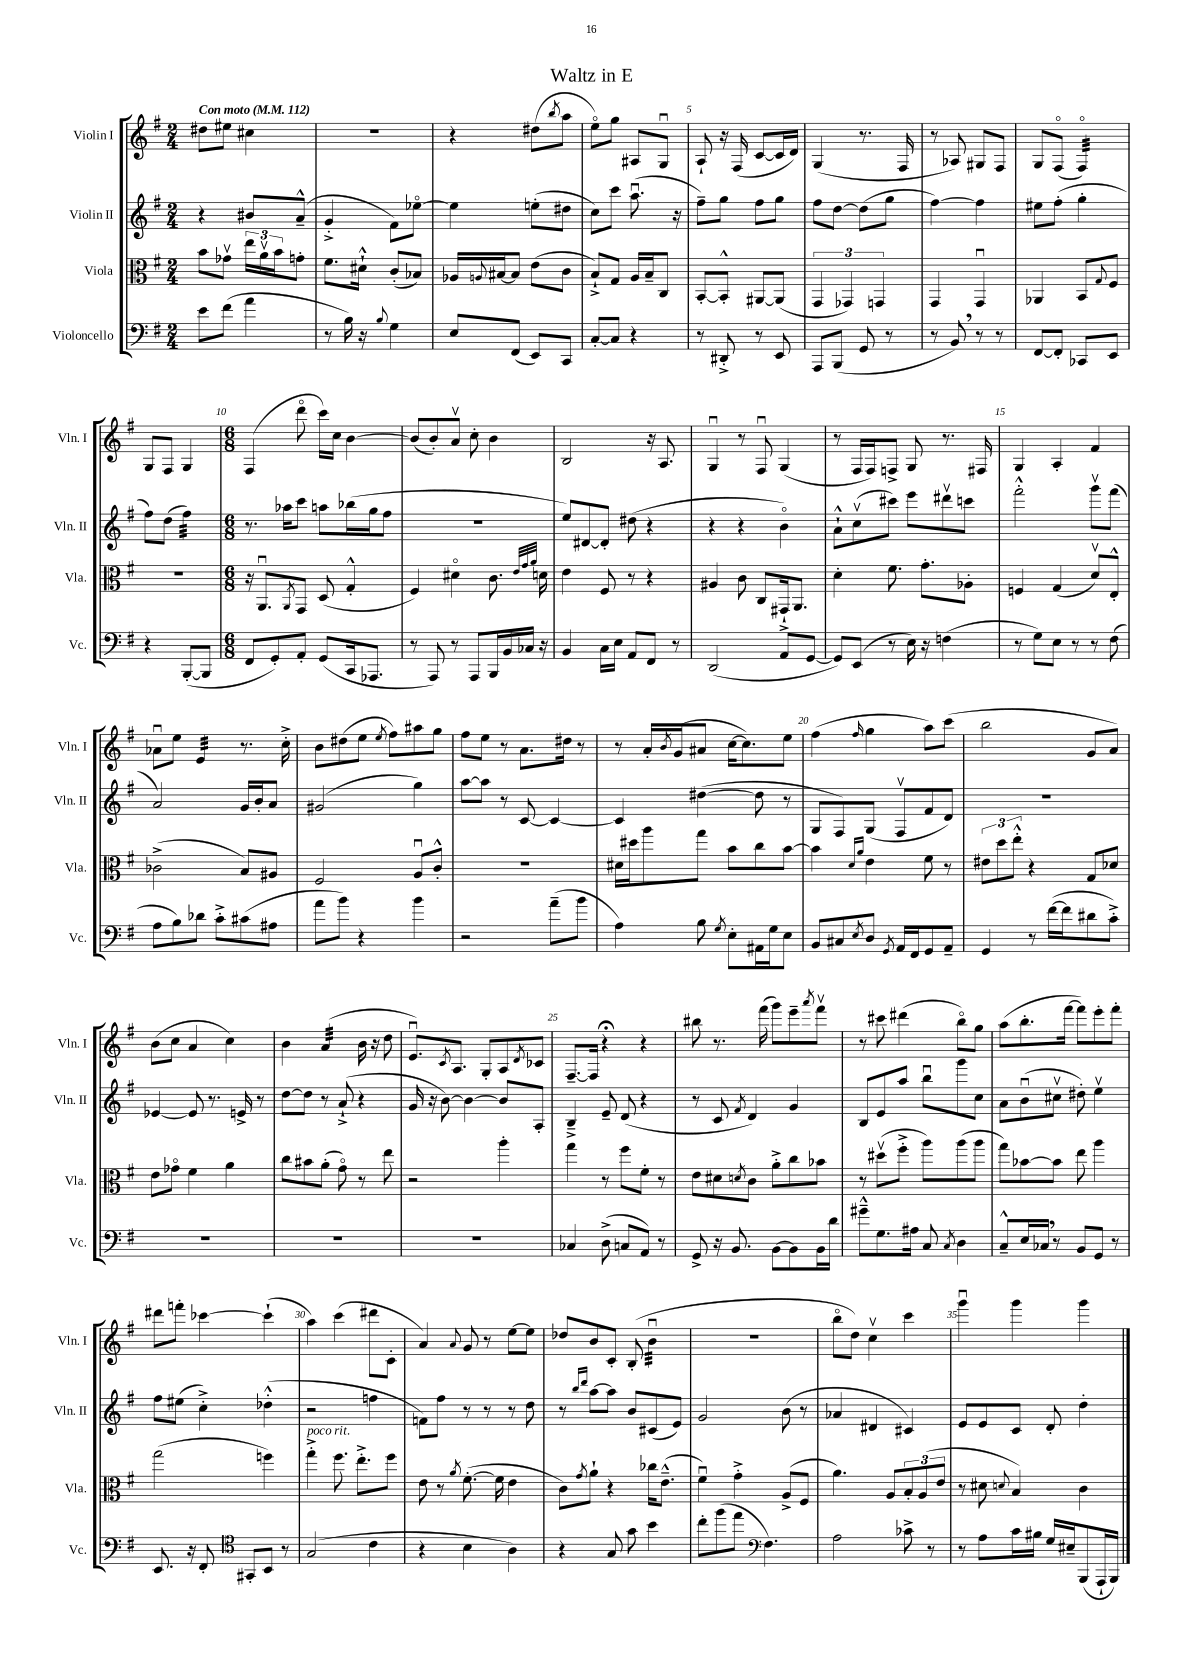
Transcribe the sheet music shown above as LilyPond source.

\header { title = "Waltz in E" }
<<
\new StaffGroup <<
\new Staff = "s0" \with { instrumentName = "Violin I" shortInstrumentName = "Vln. I" } {
    \clef treble \key g \major \numericTimeSignature \time 2/4 \tempo "Con moto" 4 = 112
    dis''8 eis''8 cis''4 |
    R2 |
    r4 dis''8( \acciaccatura { b''8 } a''8 |
    e''8\flageolet) g''8 ais8 g8\downbow |
    a8-! r16 fis16( c'8~ c'16 d'16) |
    g4( r8. fis16 |
    r8 aes8) gis8 fis8 |
    g8 fis8\flageolet( fis4:32\flageolet) |
    g8 fis8 g4 |
    \numericTimeSignature \time 6/8 fis4( d'''8\flageolet c'''16) c''16 b'4~ |
    b'8( b'8-.) a'8\upbow c''8-. b'4 |
    b2 r16 a8. |
    g4\downbow r8 fis8\downbow g4( |
    r8 fis16 fis16) f8-> g8 r8. fis16 |
    g4 a4-. fis'4 |
    aes'8\downbow e''8 e'4:32 r8. c''16-.-> |
    b'8 dis''8( e''8 \acciaccatura { e''8 } fis''8) ais''8 g''8 |
    fis''8 e''8 r8 a'8. dis''16 r8 |
    r8 a'16-. \acciaccatura { b'8 } g'16( ais'8 c''16~ c''8.) e''8 |
    fis''4( \grace { fis''16 } g''4 a''8) c'''8( |
    b''2 g'8 a'8) |
    b'8( c''8 a'4 c''4) |
    b'4 a'4:32( b'16 r16 d''8 |
    e'8.\downbow) \acciaccatura { c'8 } a8. g8-. a8 \acciaccatura { d'8 } ces'8 |
    fis8.~-- fis16 r4\fermata r4 |
    bis''8 r8. fis'''16( g'''8) e'''8-- \acciaccatura { a'''8 } fis'''8\upbow |
    r8 cis'''8 dis'''4( b''8\flageolet) g''8 |
    a''8( b''8.-. fis'''16~ fis'''8) e'''8-. fis'''8-. |
    dis'''8 f'''8-. ces'''4~ ces'''4-!( |
    a''4) c'''4( dis'''8 c'8-. |
    a'4) \appoggiatura { a'8 } g'8 r8 e''8~ e''8 |
    des''8 b'8 c'8-. b8-.( b'4:32\downbow |
    R2. |
    b''8\flageolet d''8) c''4\upbow c'''4 |
    g'''4\downbow g'''4 g'''4 \bar "|." |
}
\new Staff = "s1" \with { instrumentName = "Violin II" shortInstrumentName = "Vln. II" } {
    \clef treble \key g \major \numericTimeSignature \time 2/4
    r4 bis'8 a'8---^( |
    g'4-.-> fis'8) ees''8~\flageolet |
    ees''4 e''8-.( dis''8 |
    c''8) c'''8 a''8.\downbow( r16 |
    fis''8--) g''8 fis''8 g''8 |
    fis''8 d''8~ d''8( g''8 |
    fis''4~) fis''4 |
    eis''8 fis''8-.( g''4-. |
    fis''8) d''8( fis''4:32) |
    \numericTimeSignature \time 6/8 r8. aes''16 c'''8 a''8 bes''16( g''16 fis''8 |
    R2. |
    e''8) dis'8~ dis'8-. dis''8( r4 |
    r4 r4 b'4\flageolet) |
    a'8-!-^ c''8\upbow( cis'''8) e'''8 dis'''8\upbow c'''8 |
    fis'''2-.-^ g'''8\upbow fis'''8( |
    a'2) g'16 b'16-. a'8 |
    gis'2( g''4) |
    a''8~ a''8 r8 c'8~ c'4~ |
    c'4 dis''4~( dis''8 r8 |
    g8 fis8) g8( fis8\upbow fis'8 d'8) |
    R2. |
    ees'4~ ees'8 r8. e'16-> r8 |
    d''8~ d''8 r8 a'8-!->( r4 |
    g'16 r16 b'8~) b'4~ b'8 a8-. |
    b4---> e'8-- d'8( r4 |
    r8 c'8 \acciaccatura { fis'8 } d'4) g'4 |
    b8 e'8 a''8 b''8\downbow g'''8 c''8 |
    a'8 b'8\downbow( cis''8\upbow dis''8-.) e''4\upbow |
    fis''8 eis''8( c''4-.->) des''4-.-^( |
    r2 f''4 |
    f'8) fis''8 r8 r8 r8 d''8 |
    r8 \grace { b''16 d'''16 } a''8~ a''8 b'8 cis'8( e'8) |
    g'2 b'8( r8 |
    aes'4 dis'4 cis'4) |
    e'8 e'8 c'8 d'8-. d''4-. \bar "|." |
}
\new Staff = "s2" \with { instrumentName = "Viola" shortInstrumentName = "Vla." } {
    \clef alto \key g \major \numericTimeSignature \time 2/4
    b'8 ges'8\upbow \tuplet 3/2 { e''16 a'16\upbow b'16 } g'8-. |
    fis'8. dis'16-!-^ c'8-.( bes8) |
    aes16 \appoggiatura { a8 } bis16~ bis8 e'8( c'8 |
    b8-!->) g8 a16 b16-- c8 |
    b,8~-. b,8-.-^ ais,8~ ais,8( |
    \tuplet 3/2 { g,4 ges,4) g,4 } |
    g,4 g,4\downbow |
    aes,4 b,8 \appoggiatura { g8 } fis8 |
    R2 |
    \numericTimeSignature \time 6/8 r16 a,8.\downbow \acciaccatura { a,8 } g,8 d8( g4-.-^ |
    fis4) dis'4\flageolet c'8. \grace { e'32 g'32 a'32 } d'16 |
    e'4 fis8 r8 r4 |
    ais4 c'8 c8 gis,16-!-> a,8. |
    d'4-. fis'8. g'8.-. aes8-. |
    f4 g4( d'8\upbow) e8-.-^ |
    ces'2->( b8) ais8 |
    fis2 a8\downbow c'8-.-^ |
    R2. |
    dis'16 dis''16 a''8 g''8 b'8 c''8 b'8~ |
    b'4 \grace { d'16 a'16 } e'4 fis'8 r8 |
    \tuplet 3/2 { eis'8 d''8 e''8-.-^ } r4 g8 des'8 |
    e'8 ges'8\flageolet fis'4 a'4 |
    c''8 bis'8 a'8-.( g'8\flageolet) r8 e''8 |
    r2 a''4-. |
    g''4 r8 fis''8 fis'8-. r8 |
    e'8 dis'8 \acciaccatura { d'8 } c'8 a'8-.-> c''8 bes'8 |
    r8 dis''8\upbow( fis''8-.-> a''8) a''8( a''8 |
    g''8) bes'8~ bes'8 e''8 a''4 |
    g''2( f''4) |
    g''4-.->^\markup { \italic "poco rit." } fis''8. e''8.-.-> fis''8 |
    e'8 r8 \acciaccatura { a'8 } fis'8.~-.( fis'16 e'4 |
    c'8) \acciaccatura { g'8 } a'8-! r4 ces''16 e'8.---^( |
    fis'4\downbow) g'4-.-> a8->( fis8 |
    a'4.) a8 \tuplet 3/2 { b8-. a8( e'8 } |
    r8 dis'8 \appoggiatura { d'8 } b4) c'4 \bar "|." |
}
\new Staff = "s3" \with { instrumentName = "Violoncello" shortInstrumentName = "Vc." } {
    \clef bass \key g \major \numericTimeSignature \time 2/4
    e'8 fis'8( a'4 |
    r8 b16) r16 \appoggiatura { b8 } g4 |
    e8 fis,8( e,8) c,8 |
    c8~-. c8 r4 |
    r8 dis,8-.-> r8 e,8 |
    a,,8 b,,8( g,8 r8 |
    r8 b,8) \breathe r8 r8 |
    fis,8~ fis,8-. ces,8 e,8 |
    r4 b,,8~-.( b,,8 |
    \numericTimeSignature \time 6/8 fis,8 g,8-.) a,8-. g,8( c,16 aes,,8. |
    r8 a,,8) r8 a,,8 b,,16 b,16 ces16 r16 |
    b,4 c16 e16 a,8 fis,8 r8 |
    d,2( a,8 g,8~ |
    g,8) e,8( r8 e16) r16 f4( |
    r8 g8) e8 r8 r8 fis8( |
    a8 b8) des'8 c'8-.-> cis'8( ais8 |
    a'8 b'8) r4 b'4 |
    r2 a'8--( b'8 |
    a4) b8 \acciaccatura { g8 } e8-. ais,16 g16 e8 |
    b,8 cis8 \acciaccatura { e8 } d8 \acciaccatura { g,8 } a,16 fis,16 g,8 a,8-- |
    g,4 r8 fis'16~( fis'16 dis'8 c'8-.->) |
    R2. |
    R2. |
    R2. |
    ces4 d8->( c8 a,8) r8 |
    g,8-> r16 b,8. b,8~ b,8 b,16 d'16 |
    gis'8---^ g8. ais16 c8 \acciaccatura { c8 } d4 |
    c8---^ e16 ces16 \breathe r8 b,8 g,8 r8 |
    e,8. r16 fis,8-. gis,8-. b,8 r8 |
    \clef tenor g2( c'4 |
    r4 b4 a4) |
    r4 g8 g'8 b'4 |
    c''8-. fis''8( e''8 \clef bass fis4.) |
    a2 ces'8-> r8 |
    r8 a8 c'16 bis16 g16 eis16-- b,,8( a,,16-! b,,16) \bar "|." |
}
>>
>>
\layout { \context { \Score \override BarNumber.break-visibility = ##(#f #t #t) barNumberVisibility = #(every-nth-bar-number-visible 5) } }
